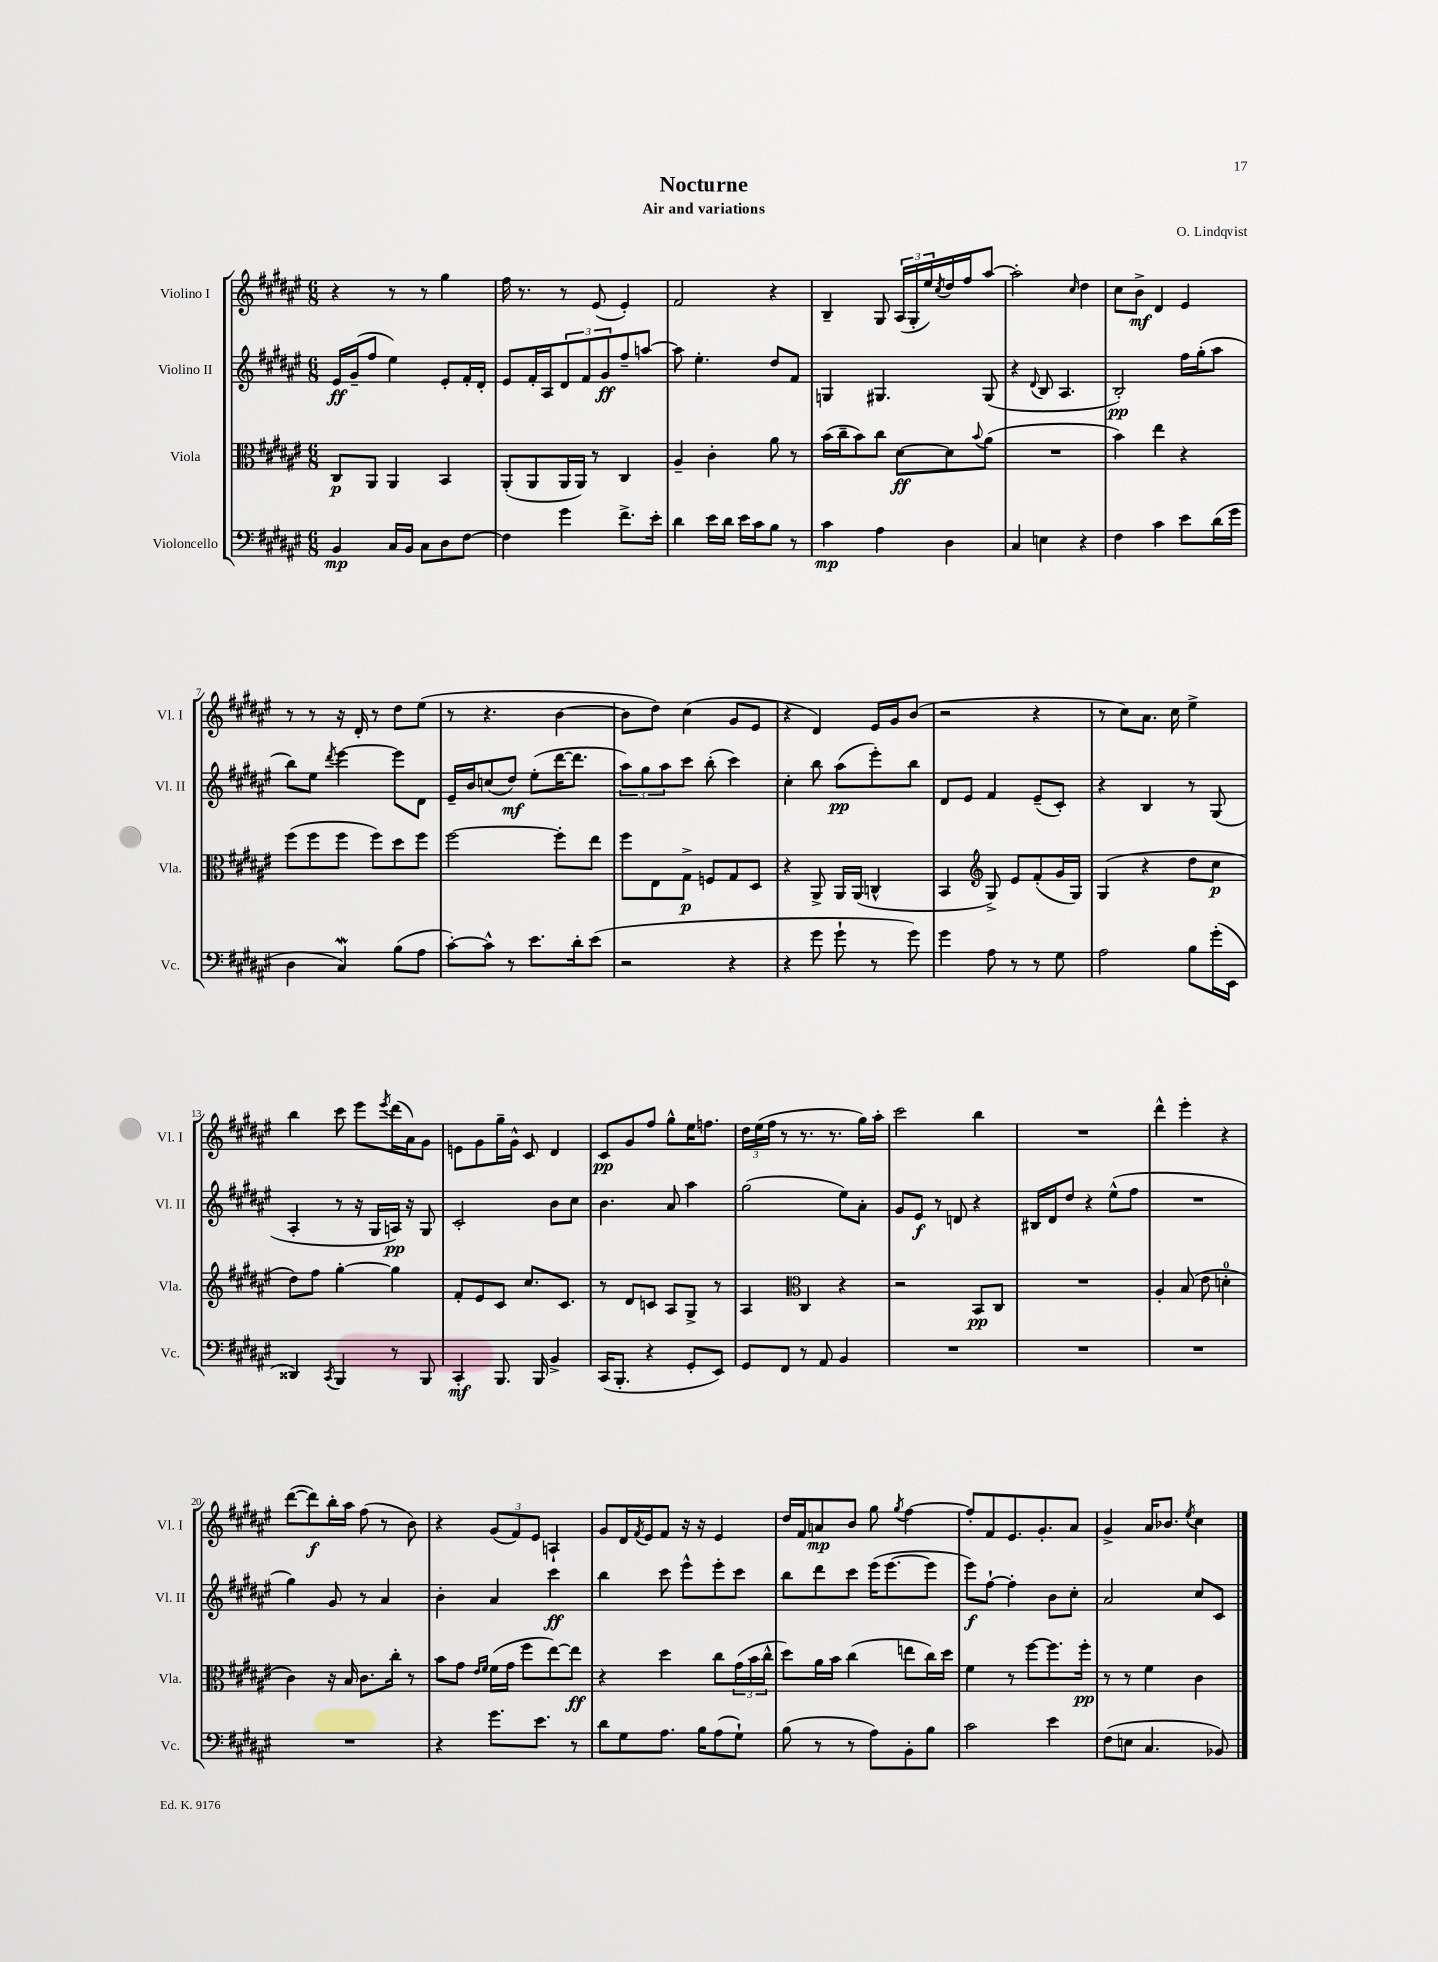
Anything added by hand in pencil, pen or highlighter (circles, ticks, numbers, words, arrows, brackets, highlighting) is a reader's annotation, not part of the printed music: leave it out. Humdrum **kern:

**kern	**dynam	**kern	**dynam	**kern	**dynam	**kern	**dynam
*part4	*part4	*part3	*part3	*part2	*part2	*part1	*part1
*staff4	*staff4	*staff3	*staff3	*staff2	*staff2	*staff1	*staff1
*I"Violoncello	*	*I"Viola	*	*I"Violino II	*	*I"Violino I	*
*I'Vc.	*	*I'Vla.	*	*I'Vl. II	*	*I'Vl. I	*
*clefF4	*	*clefC3	*	*clefG2	*	*clefG2	*
*k[f#c#g#d#a#e#]	*	*k[f#c#g#d#a#e#]	*	*k[f#c#g#d#a#e#]	*	*k[f#c#g#d#a#e#]	*
*M6/8	*	*M6/8	*	*M6/8	*	*M6/8	*
=1	=1	=1	=1	=1	=1	=1	=1
4BB/	mp	8C#/L	p	16e#/LL	ff	4r	.
.	.	.	.	(16g#~/J	.	.	.
.	.	8AA#/J	.	8ff#/J	.	.	.
16C#/LL	.	4AA#/	.	4ee#\)	.	8r	.
16BB/JJ	.	.	.	.	.	.	.
8C#\L	.	.	.	.	.	8r	.
8D#\	.	4BB/	.	8e#'/L	.	4gg#\	.
[8F#\J	.	.	.	16f#'/L	.	.	.
.	.	.	.	16d#'/JJ	.	.	.
=2	=2	=2	=2	=2	=2	=2	=2
4F#\]	.	(8AA#'/L	.	8e#/L	.	16ff#\	.
.	.	.	.	.	.	8.r	.
.	.	8AA#/	.	16f#'/L	.	.	.
.	.	.	.	16A#/J	.	.	.
4g#\	.	16AA#/L	.	12d#/	.	8r	.
.	.	16AA#/JJ)	.	.	.	.	.
.	.	.	.	12f#/	.	.	.
.	.	8r	.	.	.	(8e#/	.
.	.	.	.	12g#/	ff	.	.
8.f#^\L	.	4C#/	.	8ff#~/	.	4e#'/)	.
.	.	.	.	[8aan/J	.	.	.
16e#'\Jk	.	.	.	.	.	.	.
=3	=3	=3	=3	=3	=3	=3	=3
4d#\	.	4A#~/	.	8aa\]	.	2f#/	.
.	.	.	.	4.ee#'\	.	.	.
16e#\LL	.	4c#'\	.	.	.	.	.
16d#\JJ	.	.	.	.	.	.	.
16e#\LL	.	.	.	.	.	.	.
16c#\J	.	.	.	.	.	.	.
8B\J	.	8a#\	.	8dd#/L	.	4r	.
8r	.	8r	.	8f#/J	.	.	.
=4	=4	=4	=4	=4	=4	=4	=4
4c#\	mp	(16b\LL	.	4Gn/	.	4B~/	.
.	.	16cc#~\J	.	.	.	.	.
.	.	8b\)	.	.	.	.	.
4A#\	.	8cc#\J	.	4.G#X/	.	8G#/	.
.	.	[8d#\L	ff	.	.	(24A#/LL	.
.	.	.	.	.	.	24G#'/	.
.	.	.	.	.	.	24ee#/)	.
.	.	.	.	.	.	8qcc#/	.
4D#\	.	8d#\]	.	.	.	16dd#/	.
.	.	.	.	.	.	16ff#/J	.
.	.	8qqb/	.	.	.	.	.
.	.	(8a#\J	.	(8G#/	.	[8aa#/J	.
=5	=5	=5	=5	=5	=5	=5	=5
4C#/	.	2.r	.	4r	.	2aa#'\]	.
.	.	.	.	8qqd#/	.	.	.
4En\	.	.	.	8B/	.	.	.
.	.	.	.	4.A#/	.	.	.
.	.	.	.	.	.	16qqcc#/	.
4r	.	.	.	.	.	4dd#\	.
=6	=6	=6	=6	=6	=6	=6	=6
4F#\	.	4b\)	.	2B'/)	pp	8cc#\L	.
.	.	.	.	.	.	8b^\J	mf
4c#\	.	4ee#\	.	.	.	4d#/	.
8e#\L	.	4r	.	16ff#\LL	.	4e#/	.
.	.	.	.	(16gg#'\J	.	.	.
(16d#\L	.	.	.	8aa#\J	.	.	.
16g#\JJ	.	.	.	.	.	.	.
!!LO:LB:g=z
=7	=7	=7	=7	=7	=7	=7	=7
4D#\	.	(8ff#\L	.	8bb\L)	.	8r	.
.	.	8ff#\	.	8ee#\J	.	8r	.
.	.	.	.	8qddd#/	.	.	.
4C#W/)	.	8ff#\J	.	[4eee#\	.	16r	.
.	.	.	.	.	.	16d#'/	.
.	.	8ff#\L)	.	.	.	8r	.
(8B\L	.	8dd#\	.	8eee#\L]	.	8dd#\L	.
8A#\J	.	8ff#\J	.	8d#\J	.	(8ee#\J	.
=8	=8	=8	=8	=8	=8	=8	=8
[8c#'\L)	.	[2ff#\	.	16e#~/LL	.	8r	.
.	.	.	.	16b/J	.	.	.
8c#^^\J]	.	.	.	(8ccn/	.	4.r	.
8r	.	.	.	8dd#/J)	mf	.	.
8.e#\L	.	.	.	(8ee#'\L	.	.	.
.	.	8ff#'\L]	.	[16ddd#\K	.	[4b\	.
16d#'\k	.	.	.	8.ddd#\J]	.	.	.
(8e#\J	.	8ee#\J	.	.	.	.	.
=9	=9	=9	=9	=9	=9	=9	=9
2r	.	8ff#\L	.	12aa#\L)	.	8b\L]	.
.	.	.	.	12gg#\	.	.	.
.	.	8E#\	.	.	.	8dd#\J)	.
.	.	.	.	12aa#\	.	.	.
.	.	8G#^\J	p	8ccc#\J	.	(4cc#\	.
.	.	8Fn/L	.	(8bb'\	.	.	.
4r	.	8G#/	.	4ccc#\)	.	8g#/L	.
.	.	8D#/J	.	.	.	8e#/J	.
=10	=10	=10	=10	=10	=10	=10	=10
4r	.	4r	.	4cc#'\	.	4r	.
8g#\	.	8AA#^/	.	8bb\	.	4d#/)	.
8g#`\	.	16AA#/LL	.	(8aa#\L	pp	.	.
.	.	(16AA#/JJ	.	.	.	.	.
8r	.	4Cn^^/	.	8eee#'\)	.	16e#/LL	.
.	.	.	.	.	.	16g#/J	.
8g#\)	.	.	.	8bb\J	.	(8b/J	.
=11	=11	=11	=11	=11	=11	=11	=11
4g#\	.	4BB/	.	8d#/L	.	2r	.
.	.	.	.	8e#/J	.	.	.
*	*	*clefG2	*	*	*	*	*
8A#\	.	8G#^/)	.	4f#/	.	.	.
8r	.	8e#/L	.	.	.	.	.
8r	.	(8f#'/	.	(8e#~/L	.	4r	.
8G#\	.	16g#/L	.	8c#'/J)	.	.	.
.	.	16G#/JJ)	.	.	.	.	.
=12	=12	=12	=12	=12	=12	=12	=12
2A#\	.	(4G#/	.	4r	.	8r	.
.	.	.	.	.	.	8cc#\L)	.
.	.	4r	.	4B/	.	8.a#\J	.
.	.	.	.	.	.	16cc#\	.
8B\L	.	8dd#\L	.	8r	.	4ee#^\	.
(16g#'\L	.	8cc#\J	p	(8G#/	.	.	.
16EE#\JJ	.	.	.	.	.	.	.
!!LO:LB:g=z
=13	=13	=13	=13	=13	=13	=13	=13
4DD##X/)	.	8dd#\L)	.	4A#'/	.	4bb\	.
.	.	8ff#\J	.	.	.	.	.
8qCC#/	.	.	.	.	.	.	.
4BBB/	.	[4gg#'\	.	8r	.	8ccc#\	.
.	.	.	.	16r	.	8eee#\L	.
.	.	.	.	16G#/LL	.	.	.
.	.	.	.	.	.	8qeee#/	.
8r	.	4gg#\]	.	16An/JJ)	pp	(16ddd#\L	.
.	.	.	.	16r	.	16a#\J)	.
8BBB/	.	.	.	8G#/	.	8g#\J	.
=14	=14	=14	=14	=14	=14	=14	=14
4CC#'/	mf	8f#'/L	.	2c#'/	.	8en\L	.
.	.	8e#/	.	.	.	8g#\	.
8.BBB/	.	8c#/J	.	.	.	16gg#~\L	.
.	.	.	.	.	.	16g#^^\JJ	.
.	.	8.cc#/L	.	.	.	8c#/	.
16BBB/	.	.	.	.	.	.	.
4BB^/	.	.	.	8b\L	.	4d#/	.
.	.	8.c#/J	.	.	.	.	.
.	.	.	.	8cc#\J	.	.	.
=15	=15	=15	=15	=15	=15	=15	=15
(16CC#/KL	.	8r	.	4.b\	.	8c#/L	pp
8.BBB'/J	.	.	.	.	.	.	.
.	.	8d#/L	.	.	.	8g#/	.
4r	.	8cn/J	.	.	.	8ff#/J	.
.	.	8A#/L	.	8a#/	.	8gg#^^\L	.
8GG#'/L	.	8G#^/J	.	4aa#\	.	16ee#\K	.
.	.	.	.	.	.	8.ffn\J	.
8EE#/J)	.	8r	.	.	.	.	.
=16	=16	=16	=16	=16	=16	=16	=16
8GG#/L	.	4A#/	.	(2gg#\	.	24dd#\LL	.
.	.	.	.	.	.	(24ee#\	.
.	.	.	.	.	.	24ff#\JJ	.
8FF#/J	.	.	.	.	.	8r	.
*	*	*clefC3	*	*	*	*	*
8r	.	4C#/	.	.	.	8.r	.
8AA#/	.	.	.	.	.	.	.
.	.	.	.	.	.	8.r	.
4BB/	.	4r	.	8ee#\L)	.	.	.
.	.	.	.	8a#'\J	.	16gg#\LL)	.
.	.	.	.	.	.	16aa#'\JJ	.
=17	=17	=17	=17	=17	=17	=17	=17
2.r	.	2r	.	8g#/L	.	2ccc#\	.
.	.	.	.	8e#/J	f	.	.
.	.	.	.	8r	.	.	.
.	.	.	.	8dn/	.	.	.
.	.	8BB/L	pp	4r	.	4bb\	.
.	.	8C#/J	.	.	.	.	.
=18	=18	=18	=18	=18	=18	=18	=18
2.r	.	2.r	.	16B#X/LL	.	2.r	.
.	.	.	.	16d#/J	.	.	.
.	.	.	.	8dd#/J	.	.	.
.	.	.	.	4r	.	.	.
.	.	.	.	(8ee#^^\L	.	.	.
.	.	.	.	8ff#\J	.	.	.
=19	=19	=19	=19	=19	=19	=19	=19
2.r	.	4A#'/	.	2.r	.	4ddd#^^\	.
.	.	(8B/	.	.	.	4eee#'\	.
.	.	8e#\	.	.	.	.	.
.	.	4dn'\	.	.	.	4r	.
!!LO:LB:g=z
=20	=20	=20	=20	=20	=20	=20	=20
2.r	.	4c#\)	.	4gg#\)	.	([8ddd#\L	.
.	.	.	.	.	.	8ddd#\])	f
.	.	16r	.	8g#/	.	16bb'\L	.
.	.	16B/	.	.	.	16aa#\JJ	.
.	.	8.c#\L	.	8r	.	(8ff#\	.
.	.	.	.	4a#/	.	8r	.
.	.	16cc#'\Jk	.	.	.	.	.
.	.	8r	.	.	.	8b\)	.
=21	=21	=21	=21	=21	=21	=21	=21
4r	.	8b\L	.	4b'\	.	4r	.
.	.	8g#\J	.	.	.	.	.
.	.	16qqe#/LL	.	.	.	.	.
.	.	16qqf#/JJ	.	.	.	.	.
8.g#\L	.	(16f#\LL	.	4a#/	.	(12g#/L	.
.	.	16g#\JJ	.	.	.	.	.
.	.	.	.	.	.	12f#/)	.
.	.	8ff#\L	.	.	.	.	.
.	.	.	.	.	.	12e#/J	.
8.e#\J	.	.	.	.	.	.	.
.	.	[8ee#\)	.	4ccc#\	ff	4An`/	.
8r	.	8ee#\J]	ff	.	.	.	.
=22	=22	=22	=22	=22	=22	=22	=22
8d#\L	.	4r	.	4bb\	.	8g#/L	.
8G#\	.	.	.	.	.	16d#/L	.
.	.	.	.	.	.	8qf#/	.
.	.	.	.	.	.	16e#/J	.
8.A#\J	.	4dd#\	.	8ccc#\	.	8f#/J	.
.	.	.	.	8eee#^^\L	.	16r	.
16B\KL	.	.	.	.	.	16r	.
(8A#\	.	8cc#\L	.	8eee#'\	.	4e#/	.
8G#`\J)	.	(24g#\L	.	8ccc#\J	.	.	.
.	.	24b\	.	.	.	.	.
.	.	24cc#^^\JJ	.	.	.	.	.
=23	=23	=23	=23	=23	=23	=23	=23
(8B\	.	8dd#\L)	.	8bb\L	.	16dd#/LL	.
.	.	.	.	.	.	16f#/J	.
8r	.	16a#\L	.	8ddd#\	.	8an/	mp
.	.	16b\JJ	.	.	.	.	.
8r	.	(4cc#\	.	8ccc#\J	.	8b/J	.
8A#\L)	.	.	.	(16eee#\KL	.	8gg#\	.
.	.	.	.	[8.eee#\	.	.	.
.	.	.	.	.	.	8qgg#/	.
8BB'\	.	8een\L	.	.	.	[4ff#\	.
8B\J	.	16cc#\L)	.	8eee#\J]	.	.	.
.	.	16dd#\JJ	.	.	.	.	.
=24	=24	=24	=24	=24	=24	=24	=24
2c#\	.	4f#\	.	8eee#\L)	f	8ff#'/L]	.
.	.	.	.	[8ff#`\J	.	8f#/	.
.	.	8r	.	4ff#'\]	.	8.e#/	.
.	.	[8ff#\L	.	.	.	.	.
.	.	.	.	.	.	8.g#'/	.
4e#\	.	8.ff#\]	.	8b\L	.	.	.
.	.	.	.	8cc#'\J	.	8a#/J	.
.	.	16ff#'\Jk	pp	.	.	.	.
=25	=25	=25	=25	=25	=25	=25	=25
(8F#\L	.	8r	.	2a#/	.	4g#^/	.
8En\J	.	8r	.	.	.	.	.
4.C#/	.	4f#\	.	.	.	16a#/KL	.
.	.	.	.	.	.	8.b-X/J	.
.	.	.	.	.	.	8qee#/	.
.	.	4c#\	.	8cc#/L	.	4cc#\	.
8BB-X/)	.	.	.	8c#/J	.	.	.
==	==	==	==	==	==	==	==
*-	*-	*-	*-	*-	*-	*-	*-
